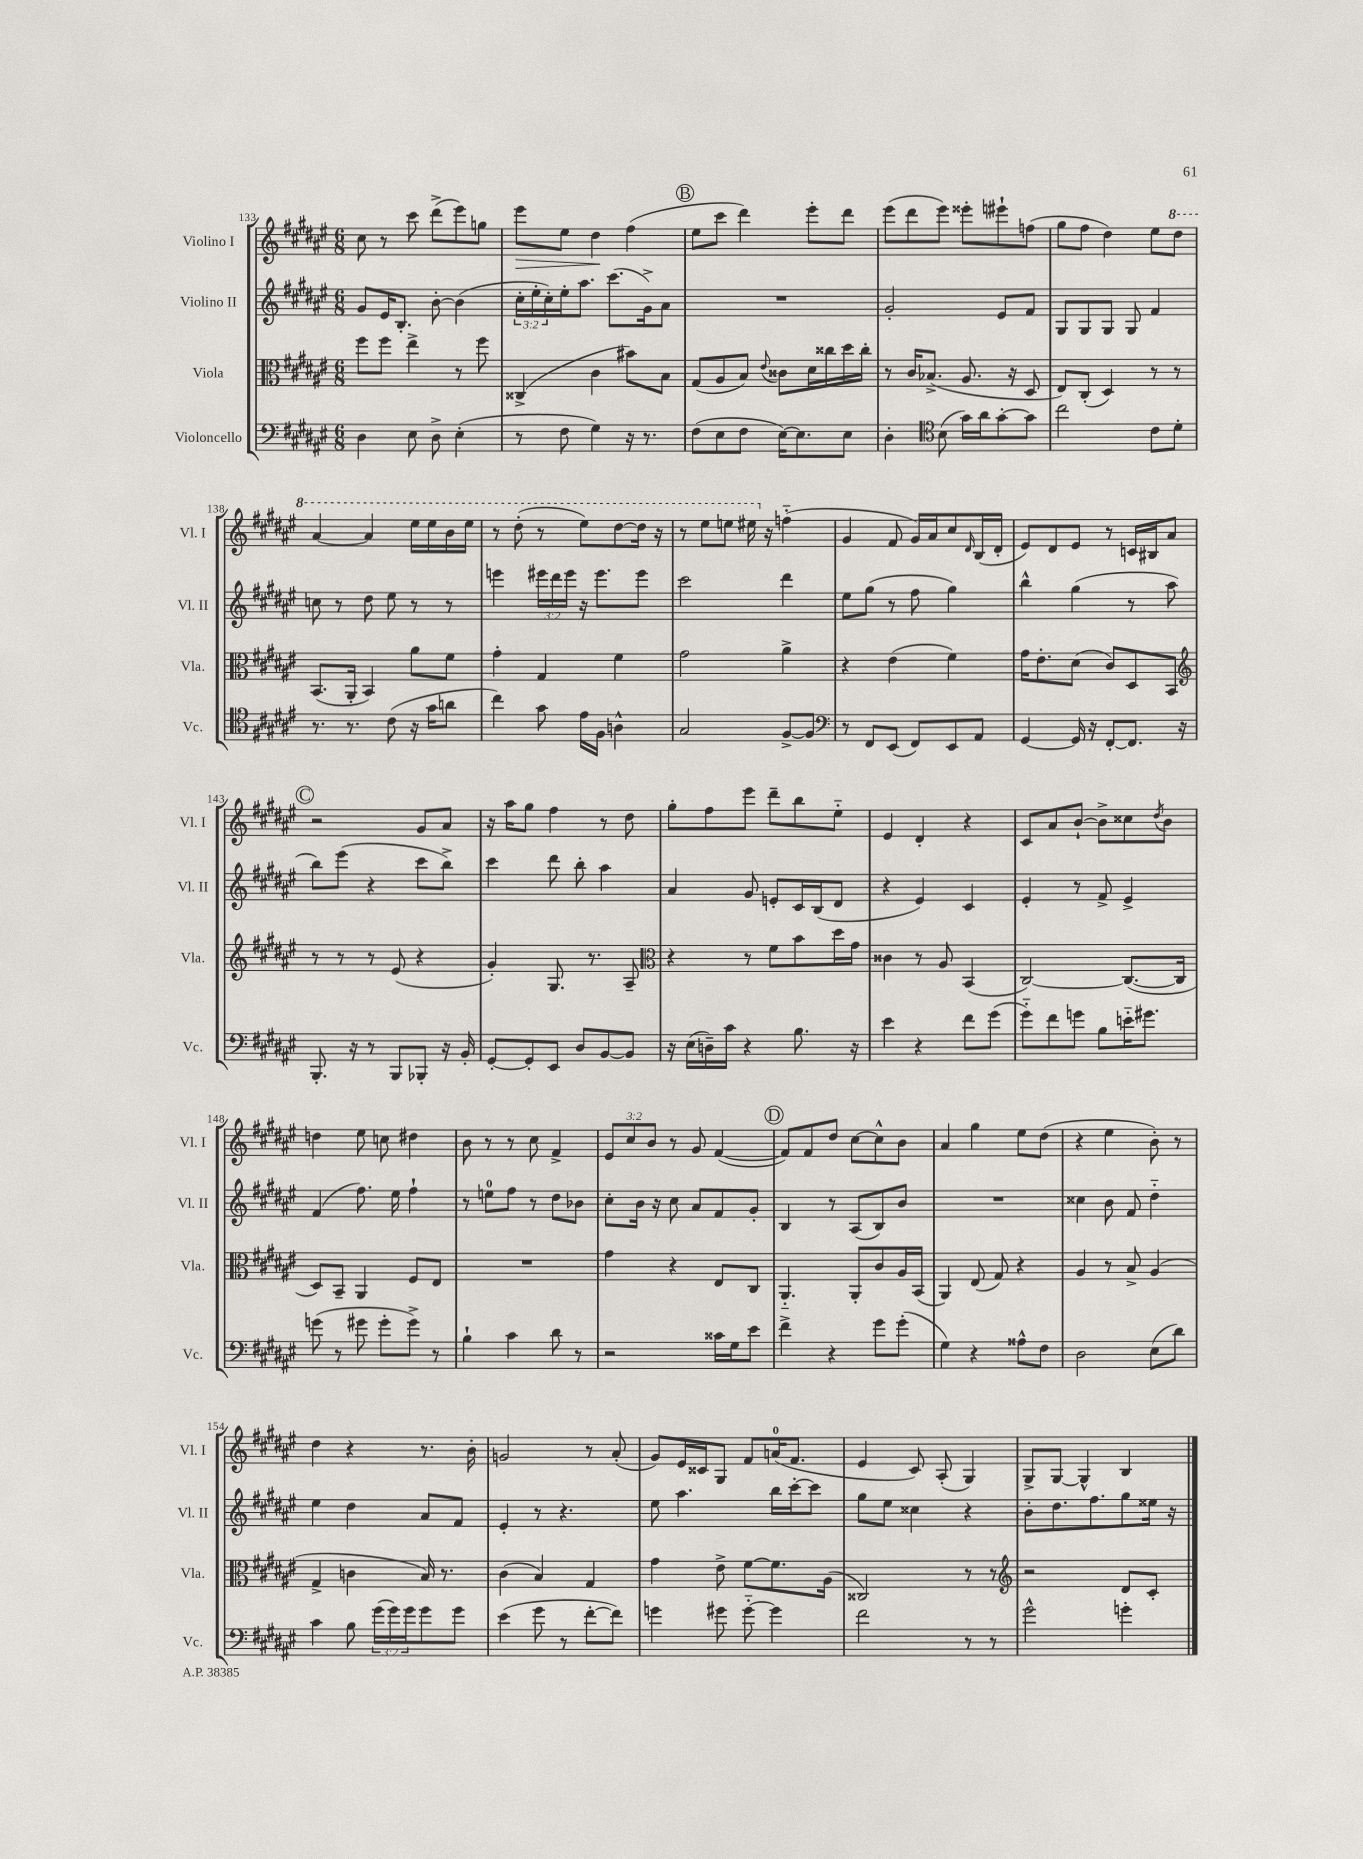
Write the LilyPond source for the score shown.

<<
\new StaffGroup <<
\new Staff = "s0" \with { instrumentName = "Violino I" shortInstrumentName = "Vl. I" } {
    \clef treble \key fis \major \numericTimeSignature \time 6/8 \override Staff.TupletNumber.text = #tuplet-number::calc-fraction-text
    cis''8 r8 cis'''8 dis'''8->( eis'''8) g''8 |
    eis'''8\> eis''8 dis''4\! fis''4( |
    \mark \markup { \circle "B" } eis''8 cis'''8 dis'''4) eis'''8-. dis'''8 |
    eis'''8( dis'''8 eis'''8) eisis'''8-. eis'''8-! f''8( |
    gis''8 fis''8 dis''4) eis''8 \ottava #1 dis'''8 |
    ais''4~ ais''4 eis'''16 eis'''16 b''16 eis'''16 |
    r8 dis'''8-.( r8 eis'''8) dis'''8~ dis'''16 r16 |
    r8 eis'''8 e'''8 eis'''16 \ottava #0 r16 f''4-_( |
    gis'4 fis'8 gis'16) ais'16 cis''8 \grace { dis'16 } b16( dis'16-. |
    eis'8) dis'8 eis'8 r8 c'16 bis16 ais'8 |
    \mark \markup { \circle "C" } r2 gis'8 ais'8 |
    r16 ais''16 gis''8 fis''4 r8 dis''8 |
    gis''8-. fis''8 eis'''8 dis'''8-- b''8 eis''8-_ |
    eis'4 dis'4-. r4 |
    cis'8 ais'8 b'8~-! b'8-> cisis''8 \acciaccatura { dis''8 } b'8 |
    d''4 eis''8 c''8 dis''4 |
    b'8 r8 r8 cis''8 fis'4-> |
    \tuplet 3/2 { eis'8 cis''8 b'8 } r8 gis'8 fis'4~( |
    \mark \markup { \circle "D" } fis'8) fis'8 dis''8 cis''8~ cis''8-^ b'8 |
    ais'4 gis''4 eis''8 dis''8( |
    r4 eis''4 b'8-.) r8 |
    dis''4 r4 r8. b'16-. |
    g'2 r8 ais'8-.( |
    gis'8) eis'16 cisis'16 gis8 fis'8 a'16-0( fis'8. |
    eis'4 cis'8) ais8-.( gis4) |
    gis8-> gis8~ gis4-^ b4 \bar "|." |
}
\new Staff = "s1" \with { instrumentName = "Violino II" shortInstrumentName = "Vl. II" } {
    \clef treble \key fis \major \numericTimeSignature \time 6/8 \override Staff.TupletNumber.text = #tuplet-number::calc-fraction-text
    gis'8 eis'16 b8.-. b'8~-. b'4( |
    \tuplet 3/2 { cis''16-. eis''16-. cis''16-.) } eis''16-. ais''8. cis'''8.( gis'16->) ais'8 |
    \mark \markup { \circle "B" } R2. |
    gis'2-. eis'8 fis'8 |
    gis8 gis8 gis8 gis8 fis'4 |
    c''8 r8 dis''8 eis''8 r8 r8 |
    e'''4 \tuplet 3/2 { eis'''16 dis'''16 eis'''16 } r16 eis'''8. eis'''8 |
    cis'''2 dis'''4 |
    eis''8 gis''8( r8 fis''8 gis''4) |
    b''4-^ gis''4( r8 ais''8 |
    \mark \markup { \circle "C" } b''8) eis'''8( r4 cis'''8 b''8->) |
    cis'''4 dis'''8 b''8-. ais''4 |
    ais'4 gis'8 e'8-. cis'16 b16( dis'8 |
    r4 eis'4) cis'4 |
    eis'4-. r8 fis'8-> eis'4-> |
    fis'4( fis''8.) eis''16 fis''4-! |
    r8 e''8-0 fis''8 r8 dis''8 bes'8 |
    cis''8-. b'16 r16 cis''8 ais'8 fis'8 gis'8-. |
    \mark \markup { \circle "D" } b4 r8 ais8( b8) b'8 |
    R2. |
    cisis''4 b'8 fis'8 dis''4-_ |
    eis''4 dis''4 ais'8 fis'8 |
    eis'4-. r8 r4. |
    eis''8 ais''4. b''16 cis'''16~-. cis'''8 |
    gis''8 eis''8 cisis''4 r4 |
    b'8-. dis''8. fis''8. gis''8 eisis''16 r16 \bar "|." |
}
\new Staff = "s2" \with { instrumentName = "Viola" shortInstrumentName = "Vla." } {
    \clef alto \key fis \major \numericTimeSignature \time 6/8
    fis''8 fis''8 eis''4-> r8 fis''8 |
    cisis4->( cis'4 bis'8) b8 |
    \mark \markup { \circle "B" } gis8( ais8 b8) \appoggiatura { eis'8 } cisis'8 dis'16 cisis''16 dis''16 cisis''16-. |
    r8 cis'16 bes8.->( ais8. r16 dis8 |
    eis8) cis8-.( dis4) r8 r8 |
    b,8.( ais,16-. b,4) ais'8 fis'8 |
    gis'4-. gis4 fis'4 |
    gis'2 ais'4-> |
    r4 eis'4( fis'4) |
    gis'16 eis'8.-. dis'8( cis'8) dis8 b,8 |
    \mark \markup { \circle "C" } \clef treble r8 r8 r8 eis'8( r4 |
    gis'4-.) gis8. r8. ais8-- |
    \clef alto r4 r8 fis'8 b'8 dis''16 gis'16 |
    cisis'4 r8 ais8 b,4( |
    cis2~) cis8.~( cis16 |
    dis8) b,8-- ais,4 fis8 eis8 |
    R2. |
    gis'4 r4 eis8 cis8 |
    \mark \markup { \circle "D" } ais,4.-_ ais,8-. cis'8 ais16 b,16( |
    ais,4) eis8( gis8) r4 |
    ais4 r8 b8-> ais4( |
    gis4-> c'4 b16) r8. |
    cis'4( b4) gis4 |
    gis'4 eis'8-> fis'8~ fis'8. ais16( |
    cisis2) r8 r8 |
    \clef treble r2 dis'8 cis'8-. \bar "|." |
}
\new Staff = "s3" \with { instrumentName = "Violoncello" shortInstrumentName = "Vc." } {
    \clef bass \key fis \major \numericTimeSignature \time 6/8 \override Staff.TupletNumber.text = #tuplet-number::calc-fraction-text
    dis4 eis8 dis8-> eis4-.( |
    r8 fis8 gis4) r16 r8. |
    \mark \markup { \circle "B" } fis8( eis8 fis8 eis16~) eis8. eis8 |
    dis4-. \clef tenor b8( gis'16) ais'16 gis'8~-. gis'8 |
    cis''2 cis'8 dis'8-. |
    r8. r8. cis'8( r16 gis'16 a'8 |
    cis''4) gis'8 eis'16 fis16 a4-^ |
    gis2 fis8~-> fis8 |
    \clef bass r8 fis,8 eis,8( fis,8) eis,8 ais,8 |
    gis,4~ gis,16 r16 fis,8~-. fis,8. r16 |
    \mark \markup { \circle "C" } b,,8.-. r16 r8 b,,8 bes,,8-. r16 b,16-. |
    gis,8~-. gis,8-. eis,8 dis8 b,8~ b,8 |
    r16 eis16( d16--) cis'16 r4 b8. r16 |
    eis'4 r4 fis'8 gis'8( |
    gis'8-_) fis'8 g'8 b8 e'16-_ gis'8. |
    g'8( r8 gis'8 gis'8-. gis'8->) r8 |
    b4-! cis'4 dis'8 r8 |
    r2 cisis'16 gis16 eis'8 |
    \mark \markup { \circle "D" } fis'4-> r4 gis'8 gis'8-.( |
    gis4) r4 aisis8-^ fis8 |
    dis2 eis8( dis'8) |
    cis'4 b8 \tuplet 3/2 { gis'16( gis'16) gis'16 } gis'8 gis'8 |
    eis'4( gis'8 r8 fis'8~-. fis'8) |
    g'4 gis'8 gis'8~-_ gis'4 |
    fis'2 r8 r8 |
    gis'2-^ g'4-. \bar "|." |
}
>>
>>
\layout { \context { \Score currentBarNumber = #133 } }
